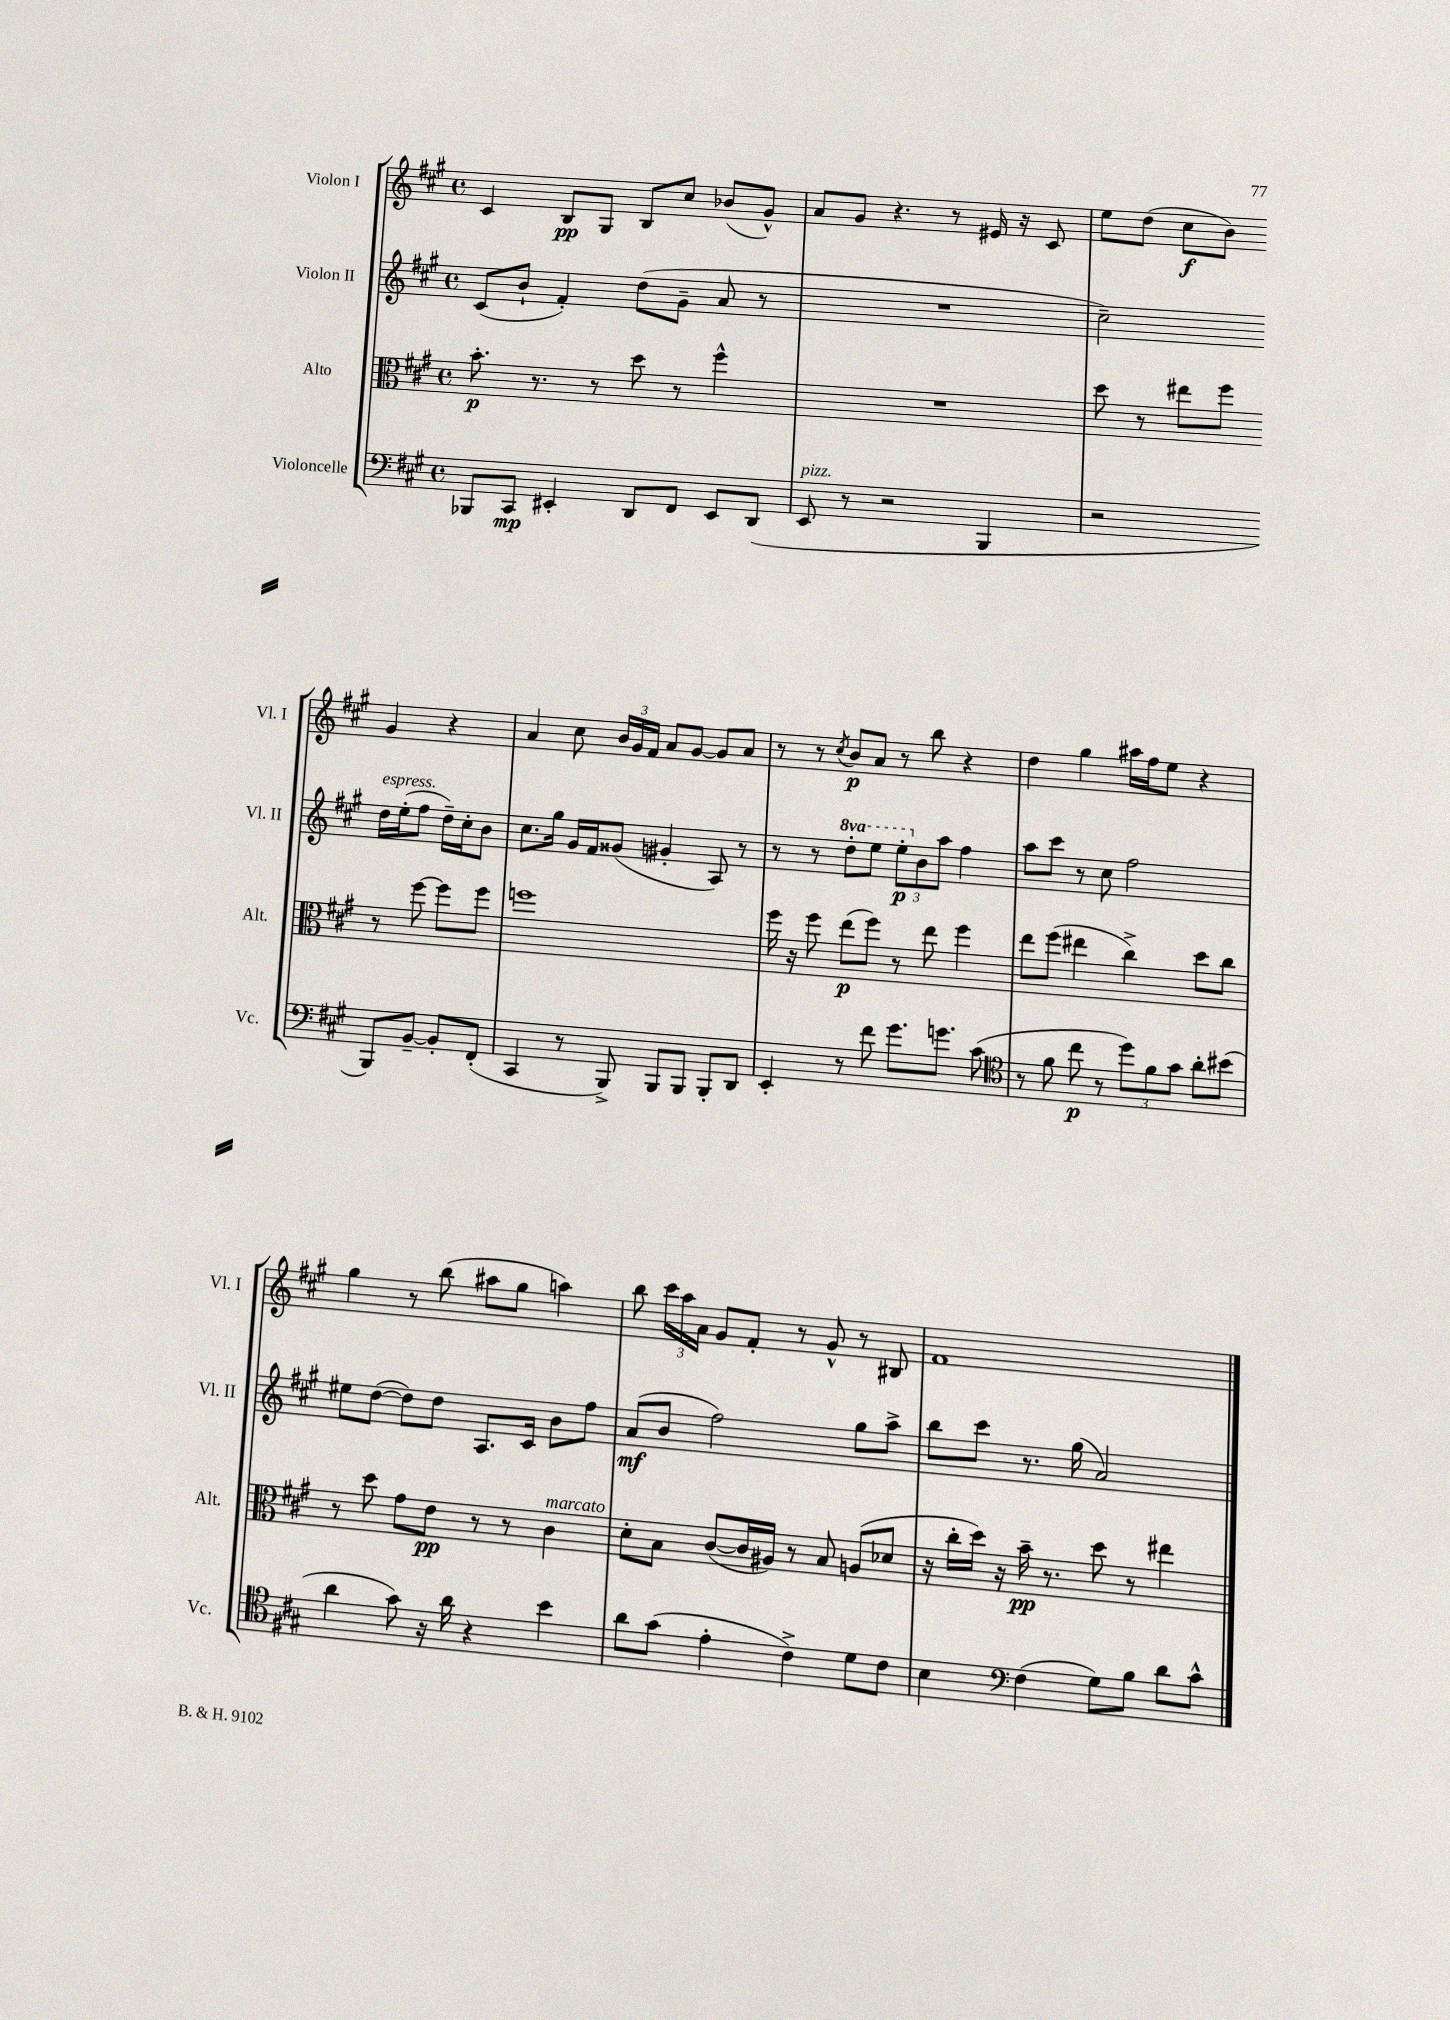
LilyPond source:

<<
\new StaffGroup <<
\new Staff = "s0" \with { instrumentName = "Violon I" shortInstrumentName = "Vl. I" } {
    \clef treble \key a \major \defaultTimeSignature \time 4/4
    \autoBeamOff cis'4 b8[\pp gis8] b8[ cis''8] bes'8[( gis'8]-^) |
    a'8[ gis'8] r4. r8 eis'16 r16 cis'8 |
    e''8[ d''8]( cis''8[\f b'8]) gis'4 r4 |
    a'4 cis''8 \tuplet 3/2 { b'16[ gis'16 fis'16] } a'8[ gis'8]~ gis'8[ a'8] |
    r8 r8 \acciaccatura { cis''8 } b'8[\p a'8] r8 b''8 r4 |
    d''4 gis''4 ais''16[ fis''16 e''8] r4 |
    gis''4 r8 b''8( ais''8[ gis''8] a''4) |
    b''8 \tuplet 3/2 { cis'''16[ a''16 a'16] } gis'8[ fis'8]-. r8 gis'8-^ r8 bis8 |
    fis'1 \bar "|." |
}
\new Staff = "s1" \with { instrumentName = "Violon II" shortInstrumentName = "Vl. II" } {
    \clef treble \key a \major \defaultTimeSignature \time 4/4 \set Staff.ottavationMarkups = #ottavation-simple-ordinals
    \autoBeamOff cis'8[( b'8]-! fis'4-.) d''8[( gis'8]-- a'8 r8 |
    R1 |
    cis''2--) d''16[^\markup { \italic "espress." } e''16-.( fis''8] d''16[--) cis''16-. b'8] |
    cis''8.[ gis''16] gis'16[ fis'16 gisis'8]( gis'4-. a8) r8 |
    r8 r8 \ottava #1 d'''8[-. e'''8] \tuplet 3/2 { e'''8[-.\p \ottava #0 b'8 a''8] } fis''4 |
    a''8[ cis'''8] r8 cis''8 fis''2 |
    eis''8[ d''8]~( d''8[) d''8] a8.[ cis'16] b'8[ fis''8] |
    a'8[\mf( b'8] fis''2) gis''8[ a''8]-> |
    b''8[ cis'''8] r8. gis''16( a'2) \bar "|." |
}
\new Staff = "s2" \with { instrumentName = "Alto" shortInstrumentName = "Alt." } {
    \clef alto \key a \major \defaultTimeSignature \time 4/4
    \autoBeamOff b'8.-.\p r8. r8 d''8 r8 fis''4-^ |
    R1 |
    d''8 r8 eis''8[ fis''8] r8 fis''8~ fis''8[ fis''8] |
    f''1 |
    fis''16 r16 fis''8 e''8[\p( fis''8]) r8 e''8 fis''4 |
    e''8[ fis''8]( eis''4 cis''4->) d''8[ cis''8] |
    r8 d''8 gis'8[ e'8]\pp r8 r8 cis'4^\markup { \italic "marcato" } |
    d'8[-. b8] cis'8[~( cis'16 ais16]) r8 b8 a8[( des'8] |
    r16 cis''16[-. d''16]) r16 b'16--\pp r8. d''8 r8 eis''4 \bar "|." |
}
\new Staff = "s3" \with { instrumentName = "Violoncelle" shortInstrumentName = "Vc." } {
    \clef bass \key a \major \defaultTimeSignature \time 4/4
    \autoBeamOff bes,,8[ cis,8]\mp eis,4-. d,8[ fis,8] eis,8[ d,8]( |
    e,8^\markup { \italic "pizz." } r8 r2 b,,4 |
    r2 b,,8[) b,8]~-- b,8[-. fis,8]-.( |
    cis,4 r8 b,,8->) b,,8[ b,,8] b,,8[-. d,8] |
    e,4-. r8 fis'8 gis'8.[ g'8.] cis'8( |
    \clef tenor r8 fis'8 cis''8\p r8 \tuplet 3/2 { d''8[) fis'8 gis'8] } a'8[-. bis'8]( |
    a'4 gis'8) r16 a'16 r4 b'4 |
    a'8[ gis'8]( e'4-. cis'4->) d'8[ cis'8] |
    b4 \clef bass fis4( gis8[) b8] d'8[ cis'8]-^ \bar "|." |
}
>>
>>
\layout { \context { \Score \remove "Bar_number_engraver" } }
